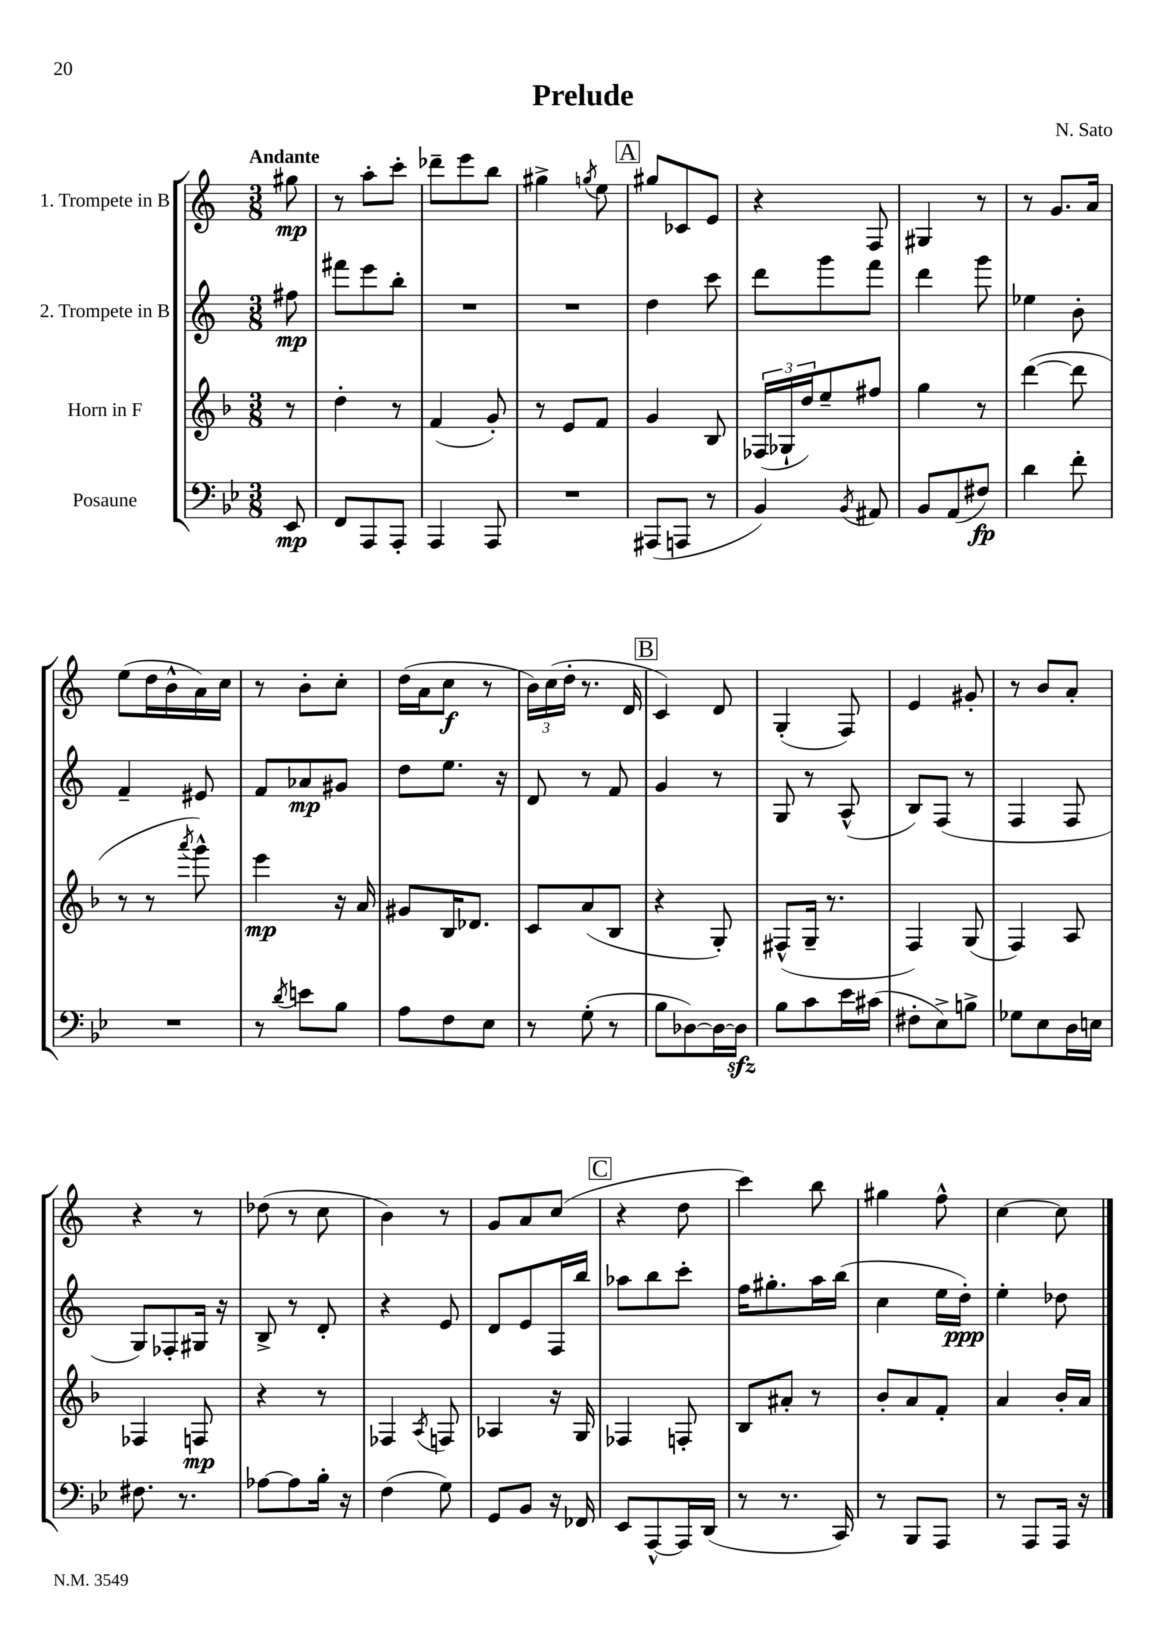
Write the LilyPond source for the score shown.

\header { title = "Prelude" composer = "N. Sato" }
<<
\new StaffGroup <<
\new Staff = "s0" \with { instrumentName = "1. Trompete in B" } {
    \clef treble \key c \major \numericTimeSignature \time 3/8 \partial 8 \tempo "Andante"
    gis''8\mp |
    r8 a''8-. c'''8-. |
    des'''8-- e'''8 b''8 |
    gis''4-> \acciaccatura { g''8 } e''8 |
    \mark \markup { \box "A" } gis''8 ces'8 e'8 |
    r4 f8 |
    gis4 r8 |
    r8 g'8. a'16 |
    e''8( d''16 b'16-^ a'16) c''16 |
    r8 b'8-. c''8-. |
    d''16( a'16 c''8\f r8 |
    \tuplet 3/2 { b'16) c''16( d''16-. } r8. d'16 |
    \mark \markup { \box "B" } c'4) d'8 |
    g4-.( f8) |
    e'4 gis'8-. |
    r8 b'8 a'8-. |
    r4 r8 |
    des''8( r8 c''8 |
    b'4) r8 |
    g'8 a'8 c''8( |
    \mark \markup { \box "C" } r4 d''8 |
    c'''4) b''8 |
    gis''4 f''8-^ |
    c''4~ c''8 \bar "|." |
}
\new Staff = "s1" \with { instrumentName = "2. Trompete in B" } {
    \clef treble \key c \major \numericTimeSignature \time 3/8 \partial 8
    fis''8\mp |
    fis'''8 e'''8 b''8-. |
    R4. |
    R4. |
    \mark \markup { \box "A" } d''4 c'''8 |
    d'''8 g'''8 f'''8 |
    d'''4 g'''8 |
    ees''4 b'8-. |
    f'4-- eis'8 |
    f'8 aes'8\mp gis'8 |
    d''8 e''8. r16 |
    d'8 r8 f'8 |
    \mark \markup { \box "B" } g'4 r8 |
    g8 r8 a8-^( |
    b8) f8( r8 |
    f4 f8 |
    g8) fes8-. gis16 r16 |
    b8-> r8 d'8-. |
    r4 e'8 |
    d'8 e'8 f16 b''16 |
    \mark \markup { \box "C" } aes''8 b''8 c'''8-. |
    f''16 gis''8.-. a''16 b''16( |
    c''4 e''16 d''16-.\ppp) |
    e''4-. des''8 \bar "|." |
}
\new Staff = "s2" \with { instrumentName = "Horn in F" } {
    \clef treble \key f \major \numericTimeSignature \time 3/8 \partial 8
    r8 |
    d''4-. r8 |
    f'4( g'8-.) |
    r8 e'8 f'8 |
    \mark \markup { \box "A" } g'4 bes8 |
    \tuplet 3/2 { fes16( ges16-! d''16) } e''8-- fis''8 |
    g''4 r8 |
    d'''4~( d'''8 |
    r8 r8 \acciaccatura { a'''8 } g'''8-^) |
    e'''4\mp r16 a'16 |
    gis'8 bes16 des'8. |
    c'8 a'8( bes8 |
    \mark \markup { \box "B" } r4 g8-.) |
    fis8-^( g16-- r8. |
    f4) g8( |
    f4) a8 |
    fes4 f8\mp |
    r4 r8 |
    fes4 \acciaccatura { a8 } f8 |
    aes4 r16 g16 |
    \mark \markup { \box "C" } fes4 f8-. |
    bes8 ais'8-. r8 |
    bes'8-. a'8 f'8-. |
    a'4 bes'16-. a'16 \bar "|." |
}
\new Staff = "s3" \with { instrumentName = "Posaune" } {
    \clef bass \key bes \major \numericTimeSignature \time 3/8 \partial 8
    ees,8\mp |
    f,8 a,,8 a,,8-. |
    a,,4 a,,8 |
    R4. |
    \mark \markup { \box "A" } ais,,8( a,,8 r8 |
    bes,4) \acciaccatura { bes,8 } ais,8 |
    bes,8 a,8( fis8\fp) |
    d'4 f'8-. |
    R4. |
    r8 \acciaccatura { d'8 } e'8 bes8 |
    a8 f8 ees8 |
    r8 g8-.( r8 |
    \mark \markup { \box "B" } bes8 des8~) des16~ des16\sfz |
    bes8 c'8 ees'16 cis'16( |
    fis8-. ees8->) b8-> |
    ges8 ees8 d16 e16 |
    fis8. r8. |
    aes8~ aes8 bes16-. r16 |
    f4( g8) |
    g,8 bes,8 r16 fes,16 |
    \mark \markup { \box "C" } ees,8 a,,8~-^ a,,16 d,16( |
    r8 r8. c,16) |
    r8 bes,,8 a,,8 |
    r8 a,,8 a,,16 r16 \bar "|." |
}
>>
>>
\layout { \context { \Score \remove "Bar_number_engraver" } }
